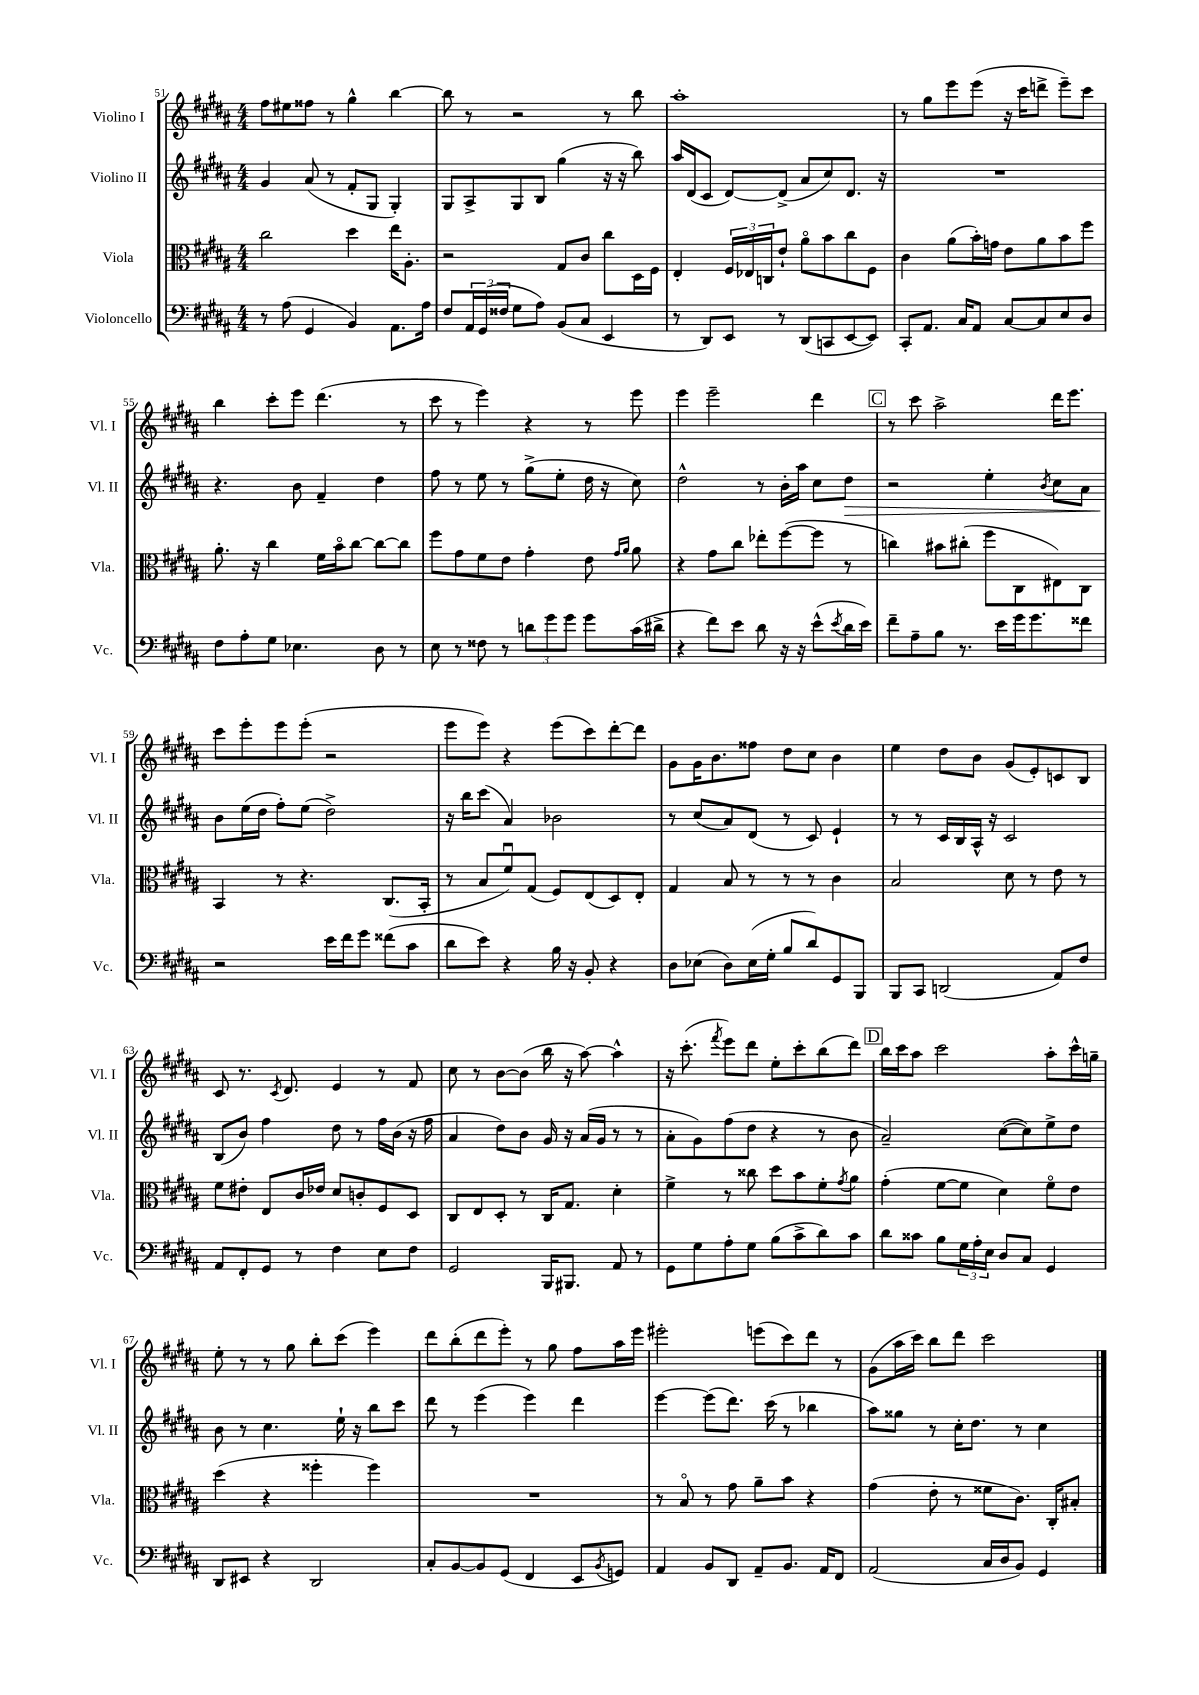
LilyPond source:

<<
\new StaffGroup <<
\new Staff = "s0" \with { instrumentName = "Violino I" shortInstrumentName = "Vl. I" } {
    \clef treble \key b \major \numericTimeSignature \time 4/4
    fis''8 eis''8 fisis''8 r8 gis''4-^ b''4~ |
    b''8 r8 r2 r8 b''8 |
    ais''1-. |
    r8 gis''8 e'''8 e'''8( r16 cis'''16 d'''8-> e'''8--) cis'''8 |
    b''4 cis'''8-. e'''8 dis'''4.( r8 |
    cis'''8 r8 e'''4) r4 r8 e'''8 |
    e'''4 e'''2-- dis'''4 |
    \mark \markup { \box "C" } r8 cis'''8 ais''2-> dis'''16 e'''8. |
    cis'''8 e'''8-. e'''8 e'''8-.( r2 |
    e'''8 e'''8) r4 e'''8( cis'''8) dis'''8~-. dis'''8 |
    gis'8 gis'16 b'8. fisis''8 dis''8 cis''8 b'4 |
    e''4 dis''8 b'8 gis'8( e'8-.) c'8 b8 |
    cis'8 r8. \acciaccatura { cis'8 } dis'8. e'4 r8 fis'8 |
    cis''8 r8 b'8~ b'8( b''16 r16 ais''8~) ais''4-^ |
    r16 cis'''8.-.( \acciaccatura { fis'''8 } e'''8) dis'''8 e''8-. cis'''8-. b''8( dis'''8) |
    \mark \markup { \box "D" } b''16 cis'''16 ais''8 cis'''2 ais''8-. cis'''16-^ g''16-- |
    e''8-. r8 r8 gis''8 b''8-. cis'''8( e'''4) |
    dis'''8 b''8-.( dis'''8 e'''8-.) r8 gis''8 fis''8 ais''16 e'''16 |
    eis'''2-. e'''8( cis'''8) dis'''8 r8 |
    gis'8( ais''16 cis'''16) b''8 dis'''8 cis'''2 \bar "|." |
}
\new Staff = "s1" \with { instrumentName = "Violino II" shortInstrumentName = "Vl. II" } {
    \clef treble \key b \major \numericTimeSignature \time 4/4
    gis'4 ais'8( r8 fis'8-. gis8 gis4-.) |
    gis8 ais8-> gis8 b8 gis''4( r16 r16 b''8) |
    ais''16 dis'16( cis'8 dis'8~) dis'8->( ais'8 cis''8) dis'8. r16 |
    R1 |
    r4. b'8 fis'4-- dis''4 |
    fis''8 r8 e''8 r8 gis''8->( e''8-. dis''16 r16 cis''8) |
    dis''2-^ r8 b'16-. ais''16 cis''8 dis''8\> |
    \mark \markup { \box "C" } r2 e''4-. \acciaccatura { b'8 } cis''8 ais'8 |
    b'8\! e''16( dis''16 fis''8-.) e''8( dis''2->) |
    r16 b''16 cis'''8( ais'4) bes'2 |
    r8 cis''8( ais'8) dis'8( r8 cis'8) e'4-! |
    r8 r8 cis'16 b16 ais16-^ r16 cis'2 |
    b8( b'8) fis''4 dis''8 r8 fis''16 b'16( r16 fis''16 |
    ais'4 dis''8) b'8 gis'16 r16 ais'16( gis'16 r8 r8 |
    ais'8-. gis'8) fis''8( dis''8 r4 r8 b'8 |
    \mark \markup { \box "D" } ais'2--) cis''8~( cis''8) e''8-> dis''8 |
    b'8 r8 cis''4. e''16-! r16 b''8 cis'''8 |
    dis'''8 r8 e'''4( e'''4) dis'''4 |
    e'''4~ e'''8( dis'''8.) cis'''16( r8 bes''4 |
    ais''8) gisis''8 r8 cis''16-. dis''8. r8 cis''4 \bar "|." |
}
\new Staff = "s2" \with { instrumentName = "Viola" shortInstrumentName = "Vla." } {
    \clef alto \key b \major \numericTimeSignature \time 4/4
    cis''2 dis''4 e''16 ais8.-. |
    r2 gis8 cis'8 cis''8 dis16 fis16 |
    e4-. \tuplet 3/2 { fis16 ees16 c16 } e'8-! ais'8\flageolet b'8 cis''8 fis8 |
    cis'4 ais'8( b'16-.) g'16 e'8 ais'8 b'8 fis''8 |
    ais'8.-. r16 cis''4 fis'16 b'16\flageolet cis''8~ cis''8~ cis''8 |
    fis''8 gis'8 fis'8 e'8 gis'4-. e'8 \grace { gis'16 ais'16 } ais'8 |
    r4 gis'8 cis''8 ees''8-. fis''8~( fis''8 r8 |
    \mark \markup { \box "C" } c''4) bis'8 cis''8-.( fis''8 cis8 eis8) cis8 |
    b,4 r8 r4. cis8.( b,16-. |
    r8 b8 fis'8\downbow) gis8( fis8) e8( dis8) e8-. |
    gis4 b8 r8 r8 r8 cis'4 |
    b2 dis'8 r8 e'8 r8 |
    fis'8 eis'8-. e8 cis'16 ees'16 dis'8 c'8-. fis8 dis8 |
    cis8 e8 dis8-. r8 cis16 gis8. dis'4-. |
    fis'4-> r8 cisis''8 dis''8 b'8 fis'8-. \acciaccatura { gis'8 } ais'8 |
    \mark \markup { \box "D" } gis'4-.( fis'8~ fis'8 dis'4) fis'8\flageolet e'8 |
    dis''4( r4 fisis''4-. fisis''4) |
    R1 |
    r8 b8\flageolet r8 gis'8 ais'8-- b'8 r4 |
    gis'4( e'8-. r8 fisis'8 cis'8.) cis16-. bis8-. \bar "|." |
}
\new Staff = "s3" \with { instrumentName = "Violoncello" shortInstrumentName = "Vc." } {
    \clef bass \key b \major \numericTimeSignature \time 4/4
    r8 ais8( gis,4 b,4) ais,8. ais16 |
    fis8 \tuplet 3/2 { ais,16 gis,16( fisis16 } gis8 ais8) b,8( cis8 e,4 |
    r8 dis,8) e,8 r8 dis,8( c,8 e,8~ e,8) |
    cis,8-. ais,8. cis16 ais,8 cis8~ cis8 e8 dis8 |
    fis8 ais8-. gis8 ees4. dis8 r8 |
    e8 r8 fisis8 r8 \tuplet 3/2 { d'8 gis'8 gis'8 } gis'8 cis'16( dis'16-> |
    r4 fis'8) e'8 dis'8 r16 r16 e'8-^( \acciaccatura { e'8 } dis'16 e'16) |
    \mark \markup { \box "C" } fis'8-- ais8-- b8 r8. e'16 gis'16 gis'8. fisis'8 |
    r2 e'16 fis'16 gis'8 fisis'8( cis'8 |
    dis'8 e'8) r4 b16 r16 b,8-. r4 |
    dis8 ees8( dis8) ees16( gis16-. b8 dis'8) gis,8 b,,8 |
    b,,8 cis,8 d,2( ais,8) fis8 |
    ais,8 fis,8-. gis,8 r8 fis4 e8 fis8 |
    gis,2 b,,16 bis,,8. ais,8 r8 |
    gis,8 gis8 ais8-. gis8 b8( cis'8-> dis'8) cis'8 |
    \mark \markup { \box "D" } dis'8 cisis'8 b8 \tuplet 3/2 { gis16 ais16-. e16 } dis8 cis8 gis,4 |
    dis,8 eis,8 r4 dis,2 |
    cis8-. b,8~ b,8 gis,8( fis,4 e,8 \acciaccatura { b,8 } g,8) |
    ais,4 b,8 dis,8 ais,8-- b,8. ais,16 fis,8 |
    ais,2( cis16 dis16 b,8) gis,4 \bar "|." |
}
>>
>>
\layout { \context { \Score currentBarNumber = #51 } }
